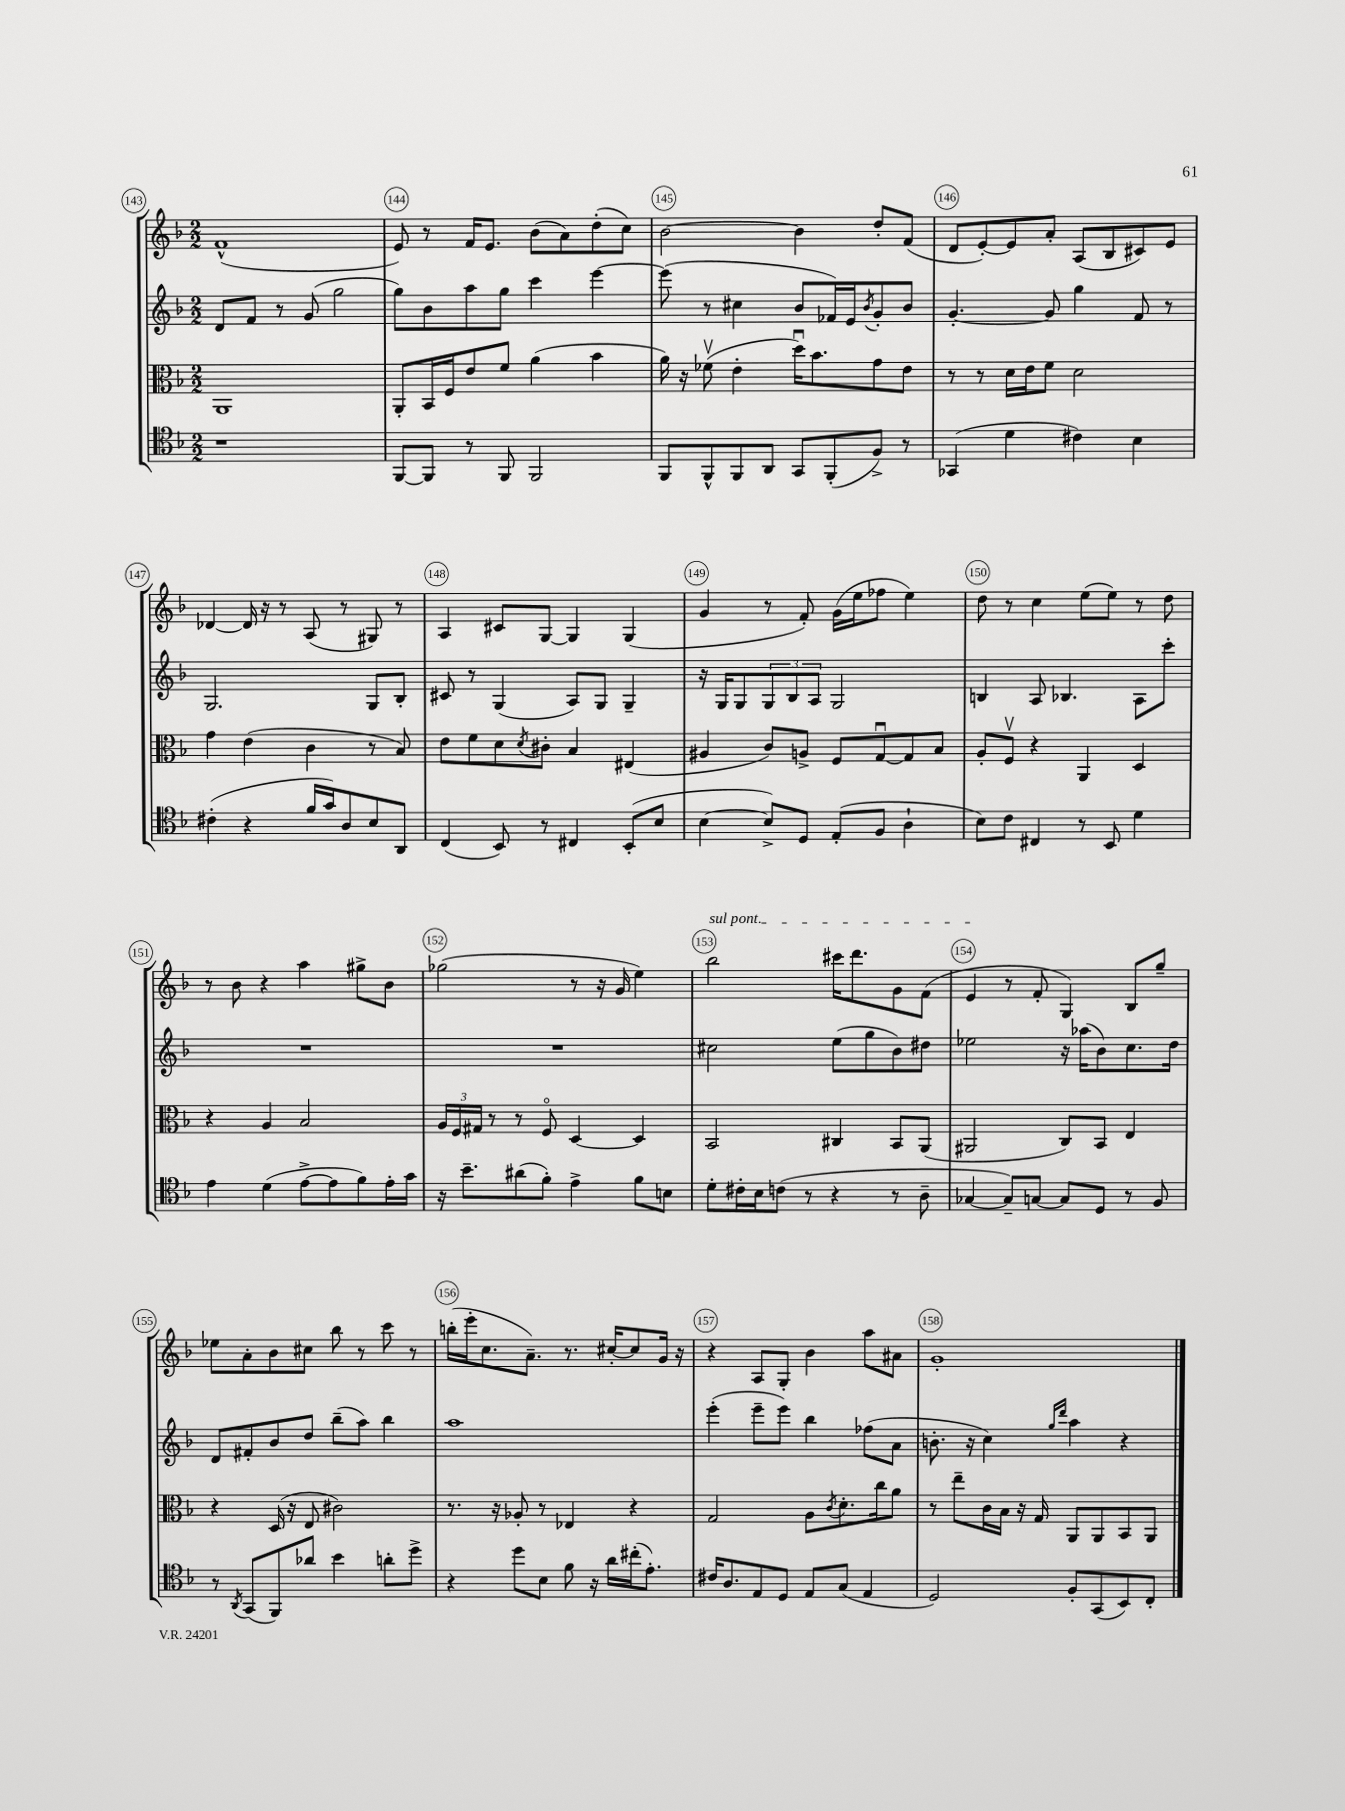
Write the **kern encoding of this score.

**kern	**kern	**kern	**kern
*staff4	*staff3	*staff2	*staff1
*clefC4	*clefC3	*clefG2	*clefG2
*k[b-]	*k[b-]	*k[b-]	*k[b-]
*M2/2	*M2/2	*M2/2	*M2/2
1r	1AA	8d/L	(1f^^
.	.	8f/J	.
.	.	8r	.
.	.	(8g/	.
.	.	2gg\	.
=	=	=	=
[8FF/L	8AA'/L	8gg\L)	8e/)
8FF/]J	16BB-/L	8b-\	8r
.	16F/J	.	.
8r	8e/	8aa\	16f/LK
.	.	.	8.e/J
8FF/	8f/J	8gg\J	.
2FF/	(4a\	4ccc\	(8b-\L
.	.	.	8a\)
.	4b-\	[4eee\	(8dd'\
.	.	.	8cc\J)
=	=	=	=
8FF/L	16a\)	(8eee\]	[2b-\
.	16r	.	.
8FF^^/	(8f-v\	8r	.
8FF/	4e'\	4cc#\	.
8AA/J	.	.	.
8GG/L	16ddu\LK)	8b-/L	4b-\]
.	8.b-\	.	.
(8FF'/	.	16f-/L)	.
.	.	16e/J	.
.	.	8qb-/	.
8F^/J)	8g\	8g'/	8dd'/L
8r	8e\J	8b-/J	(8f/J
=	=	=	=
(4GG-/	8r	[4.g'/	8d/L
.	8r	.	[8e'/)
4d\	16d\LL	.	8e/]
.	16e\J	.	.
.	8f\J	8g/]	8a'/J
4c#\)	2d\	4gg\	(8A/L
.	.	.	8B-/
4B-\	.	8f/	8c#/)
.	.	8r	8e/J
=	=	=	=
(4c#'\	4g\	2.G/	[4d-/
4r	(4e\	.	16d-/]
.	.	.	16r
.	.	.	8r
16f/LL	4c\	.	(8A/
16g/J)	.	.	.
8A/	.	.	8r
8B-/	8r	8G/L	8G#/)
8AA/J	8B-/)	8B-'/J	8r
=	=	=	=
(4C/	8e\L	8c#/	4A/
.	8f\	8r	.
8BB-/)	8d\	(4G/	8c#/L
.	8qd/	.	.
8r	8c#'\J	.	[8G/J
4C#/	4B-/	8A/L)	4G/]
.	.	8G/J	.
(8BB-'/L	(4E#/	4G~/	(4G/
8B-/J	.	.	.
=	=	=	=
[4B-\	4A#/	16r	4g/
.	.	16G/LK	.
.	.	8G/	.
8B-^/]L)	8c/L)	12G/	8r
.	.	12B-/	.
8D/J	8A^/J	.	8f'/)
.	.	12A/J	.
(8E'/L	8F/L	2G/	(16g\LL
.	.	.	16ee\J
8F/J	[8Gu/	.	8ff-\J
4A`\	8G/]	.	4ee\)
.	8B-/J	.	.
=	=	=	=
8B-\L)	8A'/L	4B/	8dd\
8c\J	8Fv/J	.	8r
4C#/	4r	8A/	4cc\
.	.	4.B-/	.
8r	4AA/	.	(8ee\L
8BB-/	.	.	8ee\J)
4d\	4D/	8A\L	8r
.	.	8ccc'\J	8dd\
=	=	=	=
4e\	4r	1r	8r
.	.	.	8b-\
(4d\	4A/	.	4r
[8e^\L	2B-/	.	4aa\
8e\]	.	.	.
8f\)	.	.	8gg#^\L
16e'\L	.	.	8b-\J
16g\JJ	.	.	.
=	=	=	=
16r	24A/LL	1r	(2gg-\
.	24F/	.	.
8.b-~\L	.	.	.
.	24G#/JJ	.	.
.	8r	.	.
(8a#\	8r	.	.
8f'\J)	8Fo/	.	.
4e^\	[4D/	.	8r
.	.	.	16r
.	.	.	16g/
8f\L	4D/]	.	4ee\)
8B\J	.	.	.
=	=	=	=
8d'\L	2BB-/	2cc#\	2bb-\
16c#'\L	.	.	.
16B-\J	.	.	.
(8c\J	.	.	.
8r	.	.	.
4r	4C#/	(8ee\L	16ccc#\LK
.	.	.	8.ddd\
.	.	8gg\	.
8r	8BB-/L	8b-\)	8g\
8A~\	(8AA/J	8dd#\J	(8f\J
=	=	=	=
[4G-/	2AA#/	2ee-\	4e/
8G-~/]L)	.	.	8r
[8G/J	.	.	8f'/
8G/]L	8C/L)	16r	4G/)
.	.	(16aa-\LK	.
8D/J	8BB-/J	8b-\)	.
8r	4E/	8.cc\	8B-/L
8F/	.	.	8gg~/J
.	.	16dd\Jk	.
=	=	=	=
8r	4r	8d/L	8ee-\L
8qAA/	.	.	.
(8GG/L	.	8f#'/	8a'\
8FF/)	(16D/	8b-/	8b-\
.	16r	.	.
8a-/J	8E/	8dd/J	8cc#\J
4b-\	2c#\)	(8bb-~\L	8bb-\
.	.	8aa\J)	8r
8a'\L	.	4bb-\	8ccc\
8dd^\J	.	.	8r
=	=	=	=
4r	8.r	1aa	(16bb'\LL
.	.	.	16eee'\J
.	.	.	8.cc\
.	16r	.	.
8dd\L	8A-'/	.	.
.	.	.	8.a~\J)
8B-\J	8r	.	.
8f\	4E-/	.	8.r
16r	.	.	.
16a\LL	.	.	[16cc#'/LK
(16cc#'\J	4r	.	8cc#/]
8.e'\J)	.	.	.
.	.	.	16g/Jk
.	.	.	16r
=	=	=	=
16c#/LK	2G/	(4eee'\	4r
8.A/	.	.	.
8E/	.	8eee~\L	8A/L
8D/J	.	8eee\J)	8G'/J
8E/L	8A\L	4bb-\	4b-\
.	8qc/	.	.
(8G/J	8.d'\	.	.
4E/	.	(8ff-\L	8aa\L
.	16cc\k	.	.
.	8a\J	8a\J	8a#\J
=	=	=	=
2D/)	8r	8.b'\	1g'
.	8ee~\L	.	.
.	.	16r	.
.	16c\L	4cc\)	.
.	16B-\JJ	.	.
.	16r	.	.
.	16G/	.	.
.	.	16qqgg/LL	.
.	.	16qqddd/JJ	.
8F'/L	8AA/L	4aa\	.
(8GG/	8AA/	.	.
8BB-/)	8BB-/	4r	.
8C'/J	8AA/J	.	.
==	==	==	==
*-	*-	*-	*-
